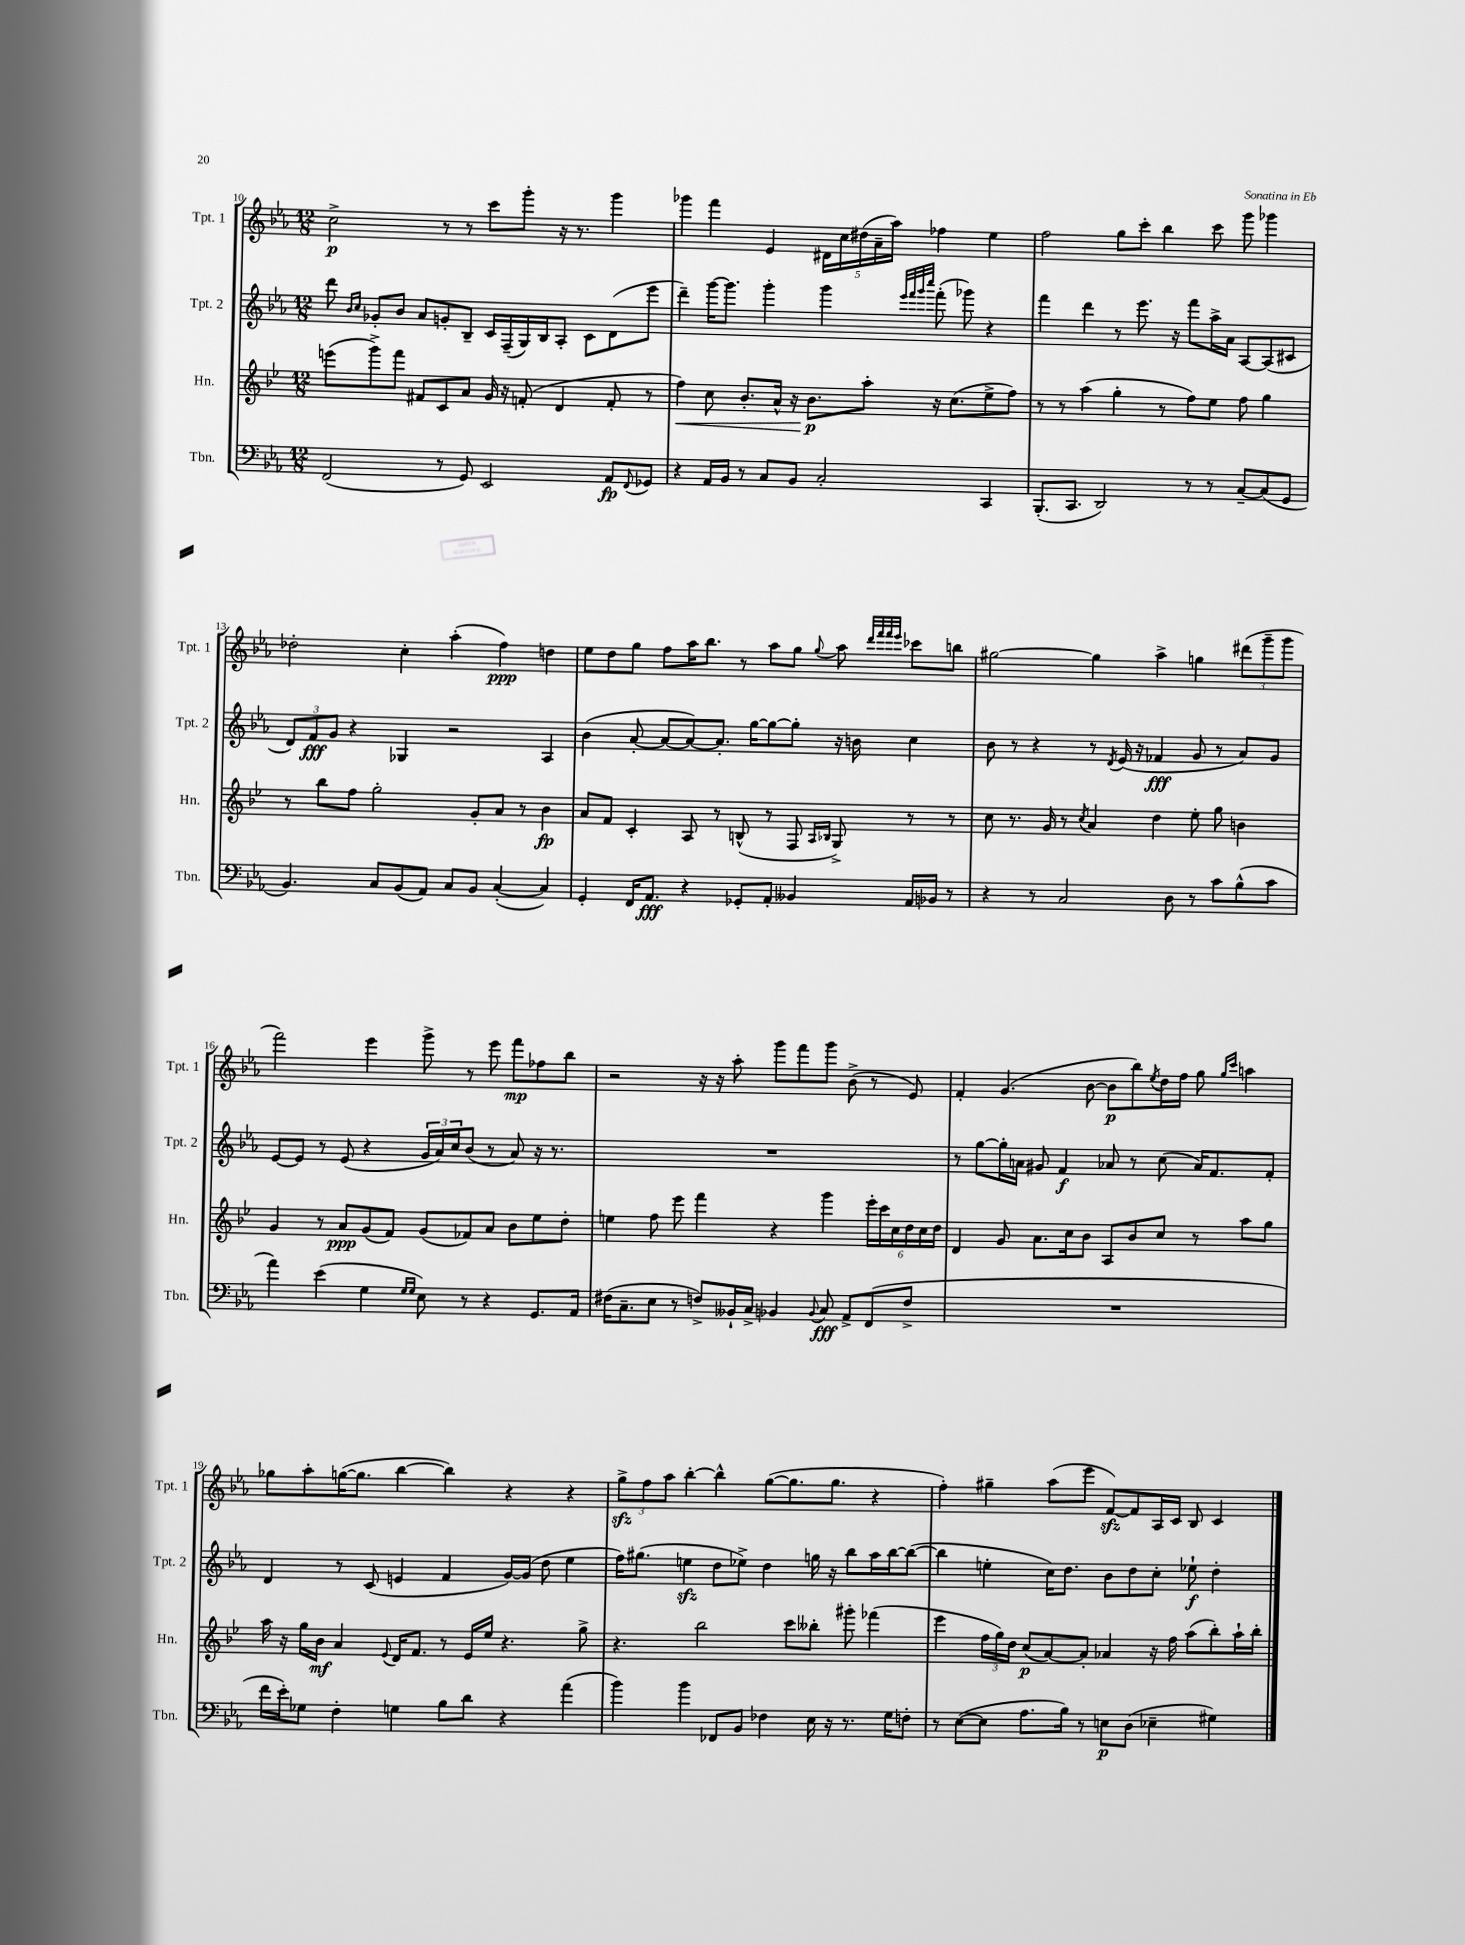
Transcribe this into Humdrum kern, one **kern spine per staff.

**kern	**kern	**kern	**kern
*staff4	*staff3	*staff2	*staff1
*clefF4	*clefG2	*clefG2	*clefG2
*k[b-e-a-]	*k[b-e-]	*k[b-e-a-]	*k[b-e-a-]
*M12/8	*M12/8	*M12/8	*M12/8
(2FF	(8eee	8ddd	2cc^
.	.	16qqb-	.
.	.	16qqcc	.
.	8ggg^)	8g-'	.
.	8fff	8b-	.
.	8f#	8a-	.
8r	8c	8g'	8r
8GG)	8a	8B-~	8r
2EE-	16g	16c	8ccc
.	16r	(16F~	.
.	(8f'	16G)	8ggg'
.	.	16B-	.
.	4d	8A-'	16r
.	.	.	8.r
.	.	8c	.
8AA-	8f'	(8d	4ggg
8qqFF	.	.	.
8GG-	8r	8eee-	.
=	=	=	=
4r	4ff)	4ddd~)	4ggg-
16AA-	8cc	[16ggg	4fff
16BB-	.	8.ggg]	.
8r	8.b-'	.	.
8C	.	4ggg'	4e-
.	16a^^	.	.
8BB-	16r	.	.
.	8.b-	.	.
2C'	.	4ggg	20d#
.	.	.	20cc
.	.	.	(20dd#
.	8aa'	.	.
.	.	.	20a-~
.	.	.	20aa-)
.	.	32qqeee-	.
.	.	32qqfff	.
.	.	32qqggg	.
.	.	32qqcccc	.
.	16r	(8fff'	4ff-
.	(8.cc	.	.
.	.	8ggg-)	.
4CC	8ee-^	4r	4ee-
.	8ff)	.	.
=	=	=	=
(8.BBB-'	8r	4fff	2ff
.	8r	.	.
8.CC	.	.	.
.	(4aa	4ddd	.
2DD)	.	.	.
.	4gg'	8r	8gg
.	.	8.eee-	8ccc'
.	8r	.	4bb-
.	.	16r	.
8r	8ff)	8fff	.
8r	8ee-	16aa-^	8ccc
.	.	16a-	.
[8C~	8ff	[8A-	8ggg
(8C]	4gg	(8A-]	4ggg-
8GG	.	8c#	.
=	=	=	=
4.BB-)	8r	12d)	2dd-'
.	.	12f	.
.	8bb-	.	.
.	.	12g	.
.	8ff	4r	.
8C	2gg'	.	.
(8BB-	.	4G-	4cc'
8AA-)	.	.	.
8C	.	2r	(4aa-'
8BB-	8g'	.	.
([4C'	8a	.	4ff)
.	8r	.	.
4C])	4b-	4A-	4dd
=	=	=	=
4GG'	8a	(4b-	8ee-
.	8f	.	8dd
16FF	4c'	[8a-'	8gg
8.AA-	.	.	.
.	.	8a-_	8ff
4r	8A	8a-_)	16aa-
.	.	.	8.bb-
.	8r	8.a-']	.
8GG-'	(8B^^	.	8r
.	.	[16gg	.
8AA-'	8r	8gg_	8aa-
4BB--	8F	8gg']	8gg
.	16qqA	.	.
.	16qqB-	.	8qqgg
.	8G^)	16r	8aa-
.	.	16b	.
.	.	.	32qqddd
.	.	.	32qqfff
.	.	.	32qqfff
.	.	.	32qqeee-
16AA-	8r	4cc	8ccc-
16BB-	.	.	.
8r	8r	.	8bb
=	=	=	=
4r	8cc	8b-	[2gg#
.	8.r	8r	.
8r	.	4r	.
.	16g	.	.
2C	8r	.	.
.	8qcc	.	.
.	4a	8r	4gg#]
.	.	8qd	.
.	.	(16e-	.
.	.	16r	.
.	4dd	4f-	4aa-^
8D	.	.	.
8r	8ee-'	8g	4gg
8c	8gg	8r	.
(8B-^^	4b	8a-)	(12ddd#
.	.	.	12ggg~
8c	.	8g	.
.	.	.	12ggg
=	=	=	=
4a-)	4g	[8e-	2fff)
.	.	8e-]	.
(4e-	8r	8r	.
.	8a	(8e-	.
4G	(8g	4r	4eee-
.	8f)	.	.
16qqG	.	.	.
16qqG	.	.	.
8E-)	(8g	24g	8ggg^
.	.	24a-)	.
.	.	24cc	.
8r	8f-)	(8b-	8r
4r	8a	8r	8eee-
.	8b-	8a-)	8fff
8.GG	8ee-	16r	8ff-
.	.	8.r	.
.	8dd'	.	8bb-
16AA-	.	.	.
=	=	=	=
(16F#	4ee	1.r	2r
8.C~	.	.	.
8E-	8ff	.	.
8r	8eee-	.	.
8F^)	4fff	.	16r
.	.	.	16r
16BB--`	.	.	8aa-'
16C^	.	.	.
4BB-	4r	.	8ggg
.	.	.	8fff
8qqBB-	.	.	.
8C	4ggg	.	8ggg
8AA-^	.	.	(8b-^
(8FF	24eee-'	.	8r
.	24ccc	.	.
.	24cc	.	.
8F^	24dd	.	8e-)
.	24cc	.	.
.	24dd	.	.
=	=	=	=
1.r	4d	8r	4f'
.	.	[8gg	.
.	8g	16gg']	(4.g
.	.	16a	.
.	8.a	8g#	.
.	.	4f	.
.	16cc	.	.
.	8b-	.	[8b-
.	8A	8a-	8b-]
.	8b-	8r	8bb-)
.	.	.	8qee-
.	8cc	(8cc	16dd
.	.	.	16ff
.	8r	16a-)	8gg
.	.	8.f	.
.	.	.	16qqgg
.	.	.	16qqccc
.	8aa	.	4aa
.	8gg	8f'	.
=	=	=	=
16f	16aa	4d	8gg-
16e-')	16r	.	.
8G-	16gg	.	8aa-'
.	16b-	.	.
4F'	4a	8r	([16gg
.	.	.	8.gg]
.	.	(8c	.
.	8qqe-	.	.
4G	16d	4e	[4bb-
.	8.f	.	.
8B-	8r	4f	4bb-])
8d	16e-	.	.
.	16ee-	.	.
4r	4.r	[16g)	4r
.	.	(16g]	.
.	.	8dd	.
(4a-	.	4ee-	4r
.	8gg^	.	.
=	=	=	=
4b-)	4.r	16ff)	12gg^
.	.	(8.gg#	.
.	.	.	12ff
.	.	.	12aa-
4b-	.	4ee	[4bb-'
.	2bb-	.	.
8FF-	.	8dd	4bb-^^]
8BB-	.	8ee-^)	.
4F-	.	4dd	([8gg
.	8ccc	.	8.gg]
16E-	8bb--'	16gg	.
16r	.	16r	8.gg
8.r	8ggg#'	8bb-	.
.	(4fff-	16aa-	4r
16G	.	[16bb-	.
8F'	.	(8bb-_	.
=	=	=	=
8r	4eee-	4bb-]	4ff')
([8E-	.	.	.
8E-]	24ff	4ee'	4gg#~
.	24gg)	.	.
.	24dd	.	.
8.A-	(8cc	.	.
.	[8a)	16cc)	(8aa-
16B-)	.	8.dd	.
8r	8a']	.	8eee-
8E	4a-	8b-	[8f)
(8D	.	8dd	8f]
4E-~	16r	8cc'	16A-
.	16ff	.	16c
.	(8aa	8ee-`	8B-
4G#)	8bb-')	4dd'	4c
.	16aa`	.	.
.	16bb-'	.	.
==	==	==	==
*-	*-	*-	*-
